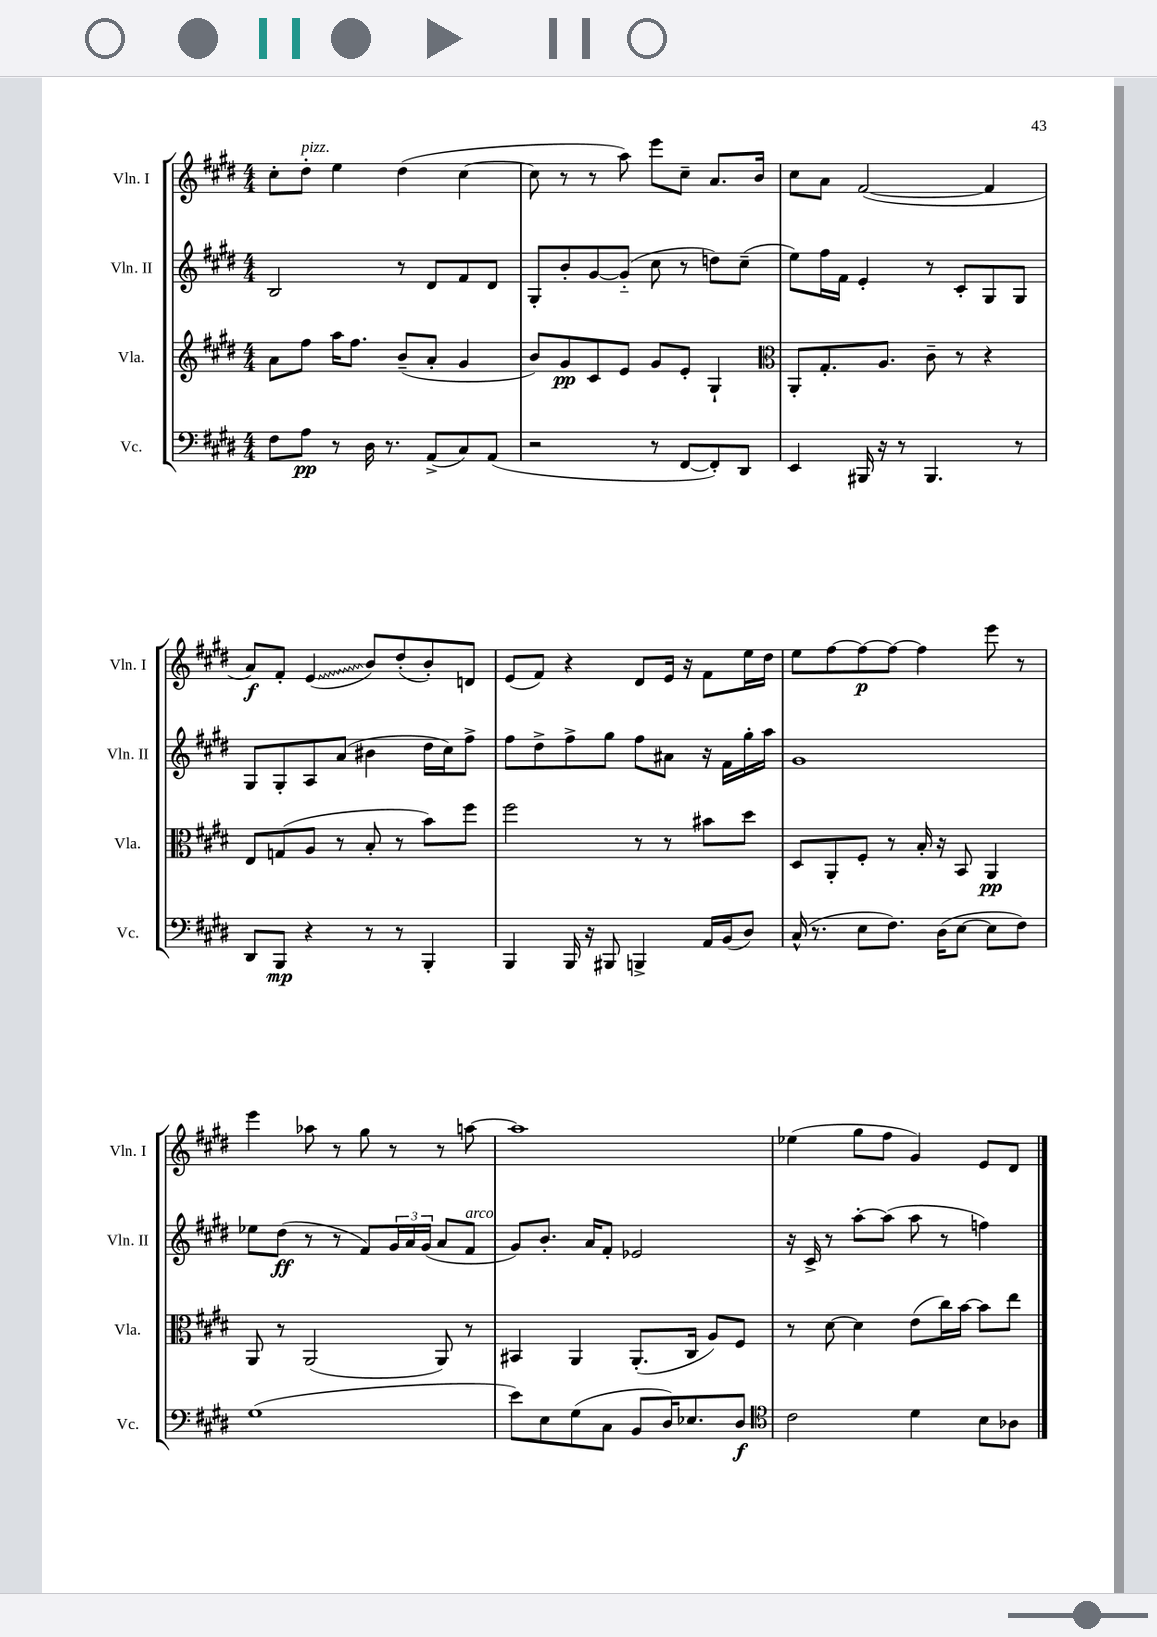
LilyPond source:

<<
\new StaffGroup <<
\new Staff = "s0" \with { instrumentName = "Vln. I" shortInstrumentName = "Vln. I" } {
    \clef treble \key e \major \numericTimeSignature \time 4/4
    cis''8-. dis''8-.^\markup { \italic "pizz." } e''4 dis''4( cis''4~ |
    cis''8 r8 r8 a''8) e'''8 cis''8-- a'8. b'16 |
    cis''8 a'8 fis'2~( fis'4 |
    a'8\f) fis'8-. \once \override Glissando.style = #'zigzag e'4\glissando( b'8) dis''8-.( b'8-.) d'8 |
    e'8( fis'8) r4 dis'8 e'16 r16 fis'8 e''16 dis''16 |
    e''8 fis''8~ fis''8~\p fis''8~ fis''4 e'''8 r8 |
    e'''4 aes''8 r8 gis''8 r8 r8 a''8~ |
    a''1 |
    ees''4( gis''8 fis''8 gis'4) e'8 dis'8 \bar "|." |
}
\new Staff = "s1" \with { instrumentName = "Vln. II" shortInstrumentName = "Vln. II" } {
    \clef treble \key e \major \numericTimeSignature \time 4/4
    b2 r8 dis'8 fis'8 dis'8 |
    gis8-. b'8-. gis'8~ gis'8-_( cis''8 r8 d''8) cis''8--( |
    e''8) fis''16 fis'16 e'4-. r8 cis'8-. gis8 gis8 |
    gis8 gis8-. a8 a'8( bis'4 dis''16 cis''16) fis''8-> |
    fis''8 dis''8-> fis''8-> gis''8 fis''8 ais'8 r16 fis'16 gis''16-. a''16 |
    gis'1 |
    ees''8 dis''8\ff( r8 r8 fis'8) \tuplet 3/2 { gis'16 a'16 gis'16( } a'8 fis'8^\markup { \italic "arco" } |
    gis'8) b'8.-. a'16 fis'8-. ees'2 |
    r16 cis'16-> r8 a''8~-. a''8( a''8 r8 f''4) \bar "|." |
}
\new Staff = "s2" \with { instrumentName = "Vla." shortInstrumentName = "Vla." } {
    \clef treble \key e \major \numericTimeSignature \time 4/4
    a'8 fis''8 a''16 fis''8. b'8--( a'8-. gis'4 |
    b'8) gis'8\pp cis'8 e'8 gis'8 e'8-. gis4-! |
    \clef alto a,8-. gis8.-. a8. cis'8-- r8 r4 |
    e8 g8( a8 r8 b8-. r8 b'8) fis''8 |
    fis''2 r8 r8 bis'8 dis''8 |
    dis8 a,8-. fis8-. r8 b16-. r16 b,8 a,4\pp |
    a,8 r8 a,2( a,8) r8 |
    bis,4 a,4 a,8.-.( cis16 a8) fis8 |
    r8 dis'8~ dis'4 e'8( cis''16) b'16~ b'8 e''8 \bar "|." |
}
\new Staff = "s3" \with { instrumentName = "Vc." shortInstrumentName = "Vc." } {
    \clef bass \key e \major \numericTimeSignature \time 4/4
    fis8 a8\pp r8 dis16 r8. a,8->( cis8) a,8( |
    r2 r8 fis,8~ fis,8-.) dis,8 |
    e,4 bis,,16 r16 r8 bis,,4. r8 |
    dis,8 b,,8\mp r4 r8 r8 b,,4-. |
    b,,4 b,,16 r16 bis,,8 b,,4-> a,16 b,16( dis8) |
    cis16-^( r8. e8 fis8.) dis16( e8~ e8 fis8) |
    gis1( |
    e'8) e8 gis8( cis8 b,8 dis16) ees8. dis8\f |
    \clef tenor cis'2 dis'4 b8 aes8 \bar "|." |
}
>>
>>
\layout { \context { \Score \remove "Bar_number_engraver" } }
